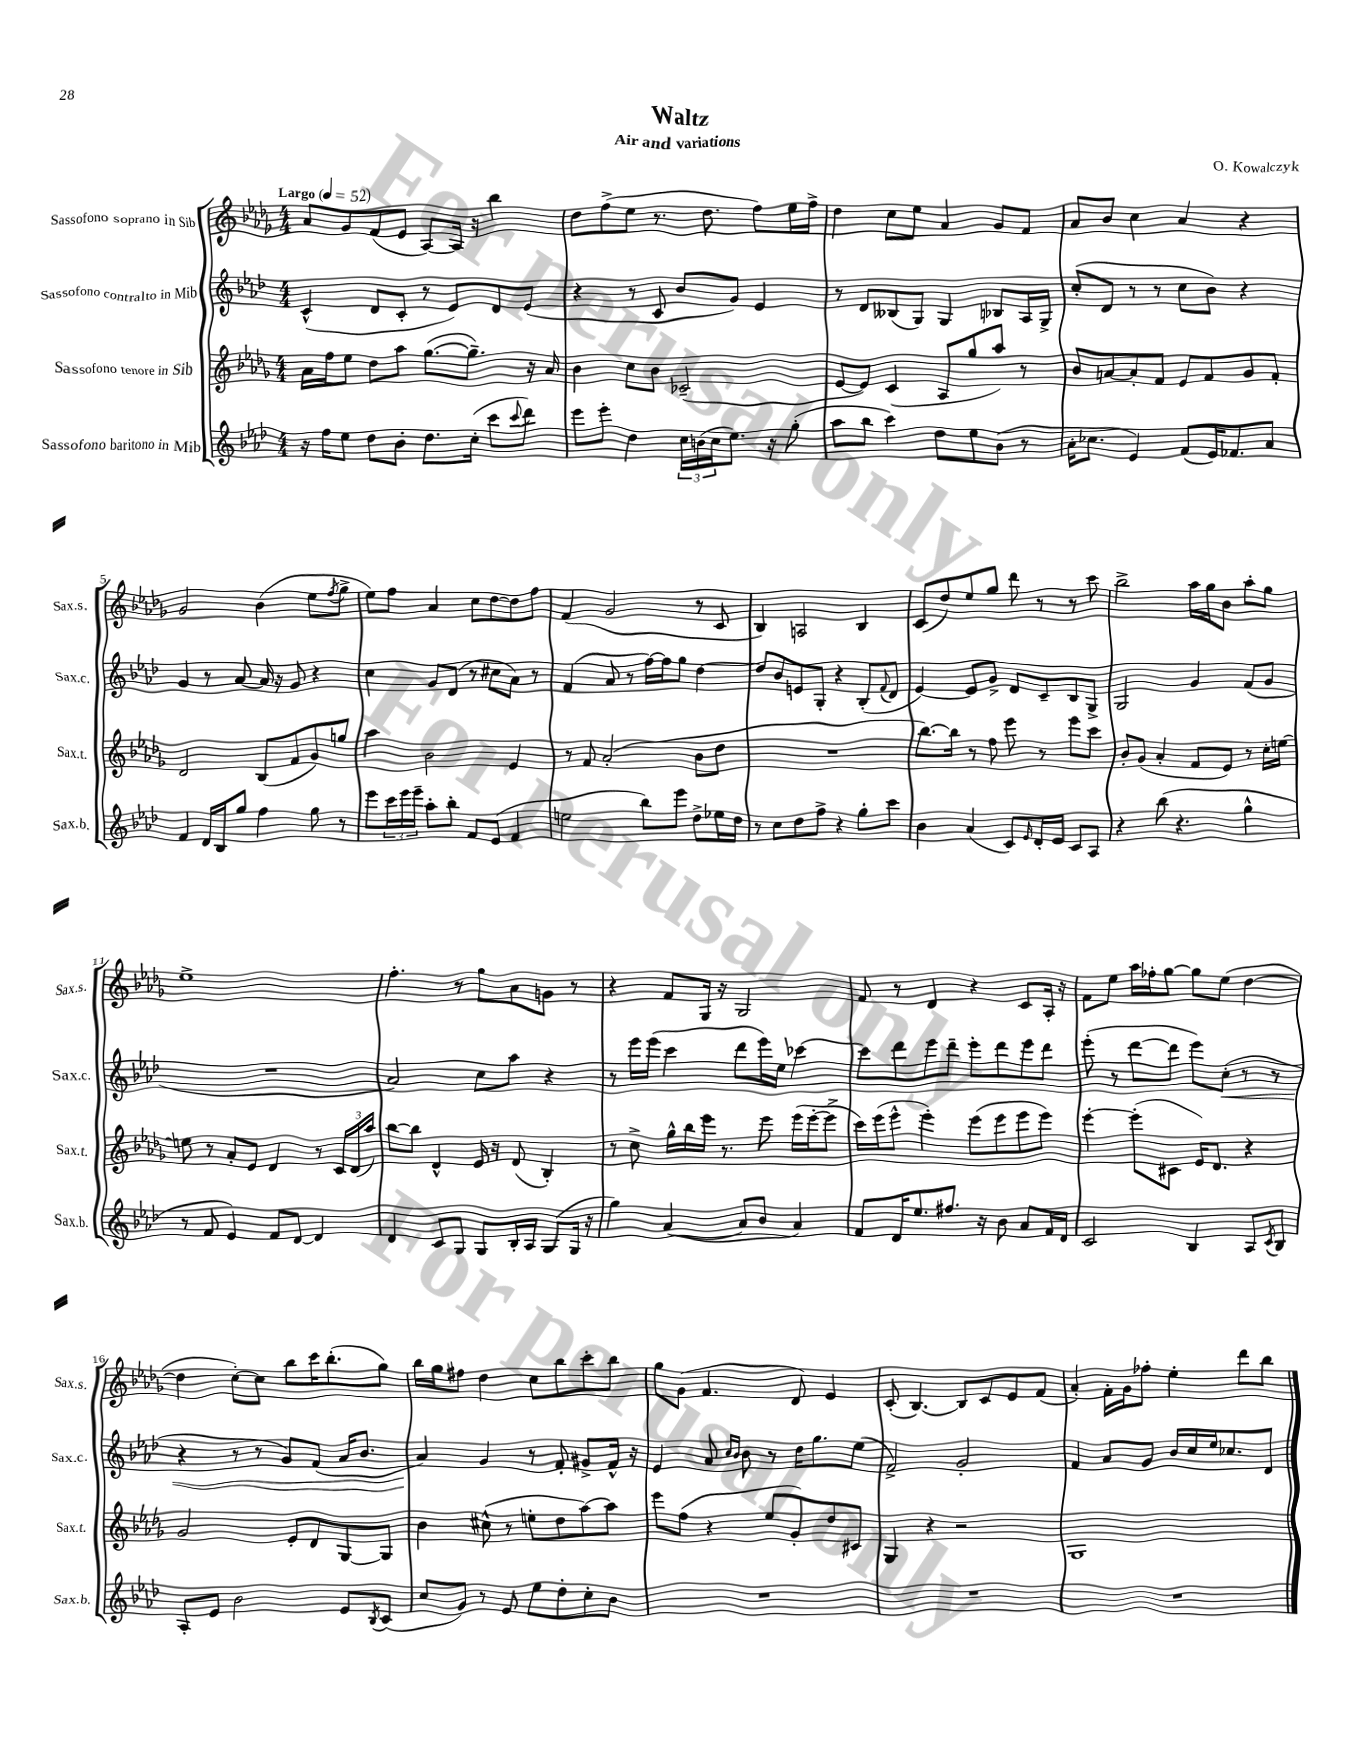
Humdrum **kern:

**kern	**kern	**kern	**dynam	**kern
*part4	*part3	*part2	*part2	*part1
*staff4	*staff3	*staff2	*staff2	*staff1
*I"Sassofono baritono in Mib	*I"Sassofono tenore in Sib	*I"Sassofono contralto in Mib	*	*I"Sassofono soprano in Sib
*I'Sax.b.	*I'Sax.t.	*I'Sax.c.	*	*I'Sax.s.
*clefG2	*clefG2	*clefG2	*	*clefG2
*k[b-e-a-d-]	*k[b-e-a-d-g-]	*k[b-e-a-d-]	*	*k[b-e-a-d-g-]
*M4/4	*M4/4	*M4/4	*	*M4/4
*MM52	*MM52	*MM52	*	*MM52
=1	=1	=1	=1	=1
!	!	!	!	!LO:TX:a:B:t=Largo
16r	16a-\LL	(4c^^/	.	8a-/L
16ff\KL	16ff\J	.	.	.
8ee-\J	8ee-\J	.	.	8g-/
8dd-\L	8dd-\L	8d-/L	.	(8f/
8b-'\J	8aa-\J	8c'/J	.	8e-/J
8.dd-\L	([8.gg-\L	8r	.	[8A-/L)
.	.	8e-/L)	.	16A-/Jk]
(16cc'\Jk	8.gg-~\J])	.	.	16r
8ccc\L	.	8d-/	.	4bb-\
8qqccc/	.	.	.	.
8ddd-\J)	16r	(8e-/J	.	.
.	16a-/	.	.	.
=2	=2	=2	=2	=2
8eee-\L	4b-\	4r	.	8dd-\L
8eee-'\J	.	.	.	(8ff^\
4dd-\	8cc\L	8r	.	8ee-\J
.	8b-\J	8c/	.	8.r
24cc\LL	(2c-X~/	8b-/L	.	.
(24bn\	.	.	.	.
.	.	.	.	8.dd-\
24cc\J	.	.	.	.
8.ee-\J)	.	8g/J)	.	.
.	.	4e-/	.	8ff\L)
16r	.	.	.	.
(8gg'\	.	.	.	16ee-\L
.	.	.	.	16ff^\JJ
=3	=3	=3	=3	=3
8aa-\L	[8e-/L	8r	.	4dd-\
8bb-\J	8e-/J])	8d-/L	.	.
4ccc\)	(4c/	(8B--X/	.	8cc\L
.	.	8G/J)	.	8ee-\J
8dd-\L	8A-/L	4G/	.	4a-/
8ee-\	8gg-/	.	.	.
(8b-\J	8aa-/J)	8B-X/L	.	8g-/L
8r	8r	16A-/L	.	8f/J
.	.	16G^/JJ	.	.
=4	=4	=4	=4	=4
16a-'\KL	8b-/L	(8cc'/L	.	8a-/L
8.cc-X\J	.	.	.	.
.	[8an/	8d-/J	.	8b-/J
4e-/)	8a'/]	8r	.	4cc\
.	8f/J	8r	.	.
(8f/L	8e-/L	8cc\L	.	4a-/
16e-/K)	8f/	8b-\J)	.	.
8.f-X/	.	.	.	.
.	8g-/	4r	.	4r
8a-/J	8f'/J	.	.	.
!!LO:LB:g=z
=5	=5	=5	=5	=5
4f/	2d-/	4g/	.	2g-/
16d-/LL	.	8r	.	.
16B-/J	.	.	.	.
8gg/J	.	[8a-/	.	.
4ff\	(8B-/L	16a-/]	.	(4b-\
.	.	16r	.	.
.	8f/	8g/	.	.
8gg\	8g-/)	4r	.	8ee-\L
.	.	.	.	8qff/
8r	8ggn/J	.	.	8gg-^\J
=6	=6	=6	=6	=6
8eee-\L	4aa-\	4cc\	.	8ee-\L)
24ccc\L	.	.	.	8ff\J
24eee-\	.	.	.	.
24eee-~\JJ	.	.	.	.
8aa-'\L	2b-\	8g/L	.	4a-/
8bb-'\J	.	(8d-/J	.	.
8f/L	.	8r	.	8cc\L
(8e-/J	.	8cc#X\L	.	[8dd-\
4f/	4e-/	8a-\J)	.	8dd-\]
.	.	8r	.	8ff\J
=7	=7	=7	=7	=7
2een\	8r	(4f/	.	(4f/
.	8f/	.	.	.
.	(2a-'/	8a-/	.	2g-/
.	.	8r	.	.
8bb-\L)	.	[16ff\LL)	.	.
.	.	16ff\J]	.	.
8eee-\J	.	8gg\J	.	.
8dd-^\L	8b-\L	[4dd-\	.	8r
16ee-X\L	8dd-\J	.	.	8c/
16dd-\JJ	.	.	.	.
=8	=8	=8	=8	=8
8r	1r	8dd-/L]	.	4B-/)
8cc\L	.	8b-/	.	.
8dd-\	.	8en/	.	2An/
8ff^\J	.	8G'/J	.	.
4r	.	4r	.	.
8gg'\L	.	(8B-'/L	.	4B-/
.	.	8qqf/	.	.
8ccc\J	.	8d-/J	.	.
=9	=9	=9	=9	=9
4b-\	[8.bb-\L)	[4e-/)	.	(8c/L
.	.	.	.	8dd-/)
.	16bb-\Jk]	.	.	.
(4a-/	8r	8e-/L]	.	8ee-/
.	8ff\	8g^/J	.	8gg-/J
8c/L)	8eee-\	8d-/L	.	8ddd-\
16qqe-/	.	.	.	.
16d-'/L	8r	8c~/	.	8r
16e-/JJ	.	.	.	.
8c/L	8eee-\L	8B-/	.	8r
8A-/J	8ccc\J	8G^/J	.	8ccc\
=10	=10	=10	=10	=10
4r	8b-'/L	2G/	.	2bb-^\
.	(8g-/J	.	.	.
(8bb-\	4a-'/	.	.	.
4.r	.	.	.	.
.	8f/L	4g/	.	16aa-\LL
.	.	.	.	16gg-\J
.	8e-/J)	.	.	8b-\J
4gg^^\	8r	(8f/L	.	8aa-'\L
.	16cc'\LL	8g/J	.	8gg-\J
.	[16een\JJ	.	.	.
!!LO:LB:g=z
=11	=11	=11	=11	=11
8r	8een\]	1r	.	1ee-^
8f/	8r	.	.	.
4e-/)	8a-'/L	.	.	.
.	8e-/J	.	.	.
8f/L	4d-/	.	.	.
[8d-/J	.	.	.	.
4d-/]	8r	.	.	.
.	24c/LL	.	.	.
.	(24d-/	.	.	.
.	24aa-/JJ)	.	.	.
=12	=12	=12	=12	=12
4d-/	[8bb-\L	2a-/)	.	4.ff'\
.	8bb-\J]	.	.	.
8c/L	4d-^^/	.	.	.
8G/J	.	.	.	8r
8G/L	16e-/	8cc\L	.	8gg-\L
.	16r	.	.	.
16B-'/L	(8d-/	8aa-\J	.	8a-\
16A-/JJ	.	.	.	.
(8G/L	4B-'/)	4r	.	8gn\J
16G/Jk	.	.	.	8r
16r	.	.	.	.
=13	=13	=13	=13	=13
4gg\)	8r	8r	.	4r
.	8cc^\	16eee-\LL	.	.
.	.	(16eee-\JJ	.	.
([4a-/	16gg-^^\LL	4ccc\	.	8f/L
.	16bb-\	.	.	.
.	16eee-\JJ	.	.	16G-/Jk
.	8.r	.	.	16r
8a-/L]	.	8ddd-\L	.	2G-/
8b-/J	8eee-\	16eee-\L)	.	.
.	.	16ee-\JJ	.	.
4a-/)	(16eee-\LL	[4ccc-X\	.	.
.	[16eee-'\J	.	.	.
.	8eee-^\J]	.	.	.
=14	=14	=14	=14	=14
8f/L	16ccc\LL)	8ccc-\L]	.	8f/
.	(16eee-\J	.	.	.
16d-/K	8eee-^^\J	8ddd-\	.	8r
8.ee-/	.	.	.	.
.	4eee-'\)	8eee-\	.	4d-/
8.ff#X/J	.	8ddd-~\J	.	.
.	(8eee-\L	8eee-'\L	.	4r
16r	.	.	.	.
8b-\	8eee-\	8ddd-\	.	.
8a-/L	8eee-\	8eee-\	.	8c/L
16f/L	8eee-\J)	8ddd-\J	.	16A-'/Jk
16d-/JJ	.	.	.	16r
=15	=15	=15	=15	=15
2c/	[4eee-'\	(8eee-'\	.	8f\L
.	.	8r	.	8ee-\J
.	(8eee-'\L]	[8ddd-\L	.	16aa-\LL
.	.	.	.	16ff-X'\J
.	8c#X\J	8ddd-\J]	.	[8gg-\J
4B-/	16e-/KL)	8eee-\L)	.	8gg-\L]
.	8.d-/J	.	.	.
!	!	!	!LO:HP:b	!
.	.	(8cc'\J	<	(8ee-\J
8A-/L	4r	8r	.	[4dd-\
8qc/	.	.	.	.
8B-/J	.	8r	.	.
!!LO:LB:g=z
=16	=16	=16	=16	=16
8A-'/L	2g-/	4r	.	4dd-\]
8e-/J	.	.	.	.
2b-\	.	8r	.	[8cc'\L)
.	.	8r	.	8cc\J]
.	8e-'/L	8g/L)	.	8bb-\L
.	8d-/	(8f/J	.	16ccc\K
.	.	.	.	(8.bb-'\
8e-/L	[8G-/	16a-/KL	.	.
.	.	8.b-/J	.	.
8qB-/	.	.	.	.
(8c/J	8G-/J]	.	.	8gg-\J)
=17	=17	=17	=17	=17
8cc/L	4b-\	4a-/)	.	16bb-\LL
.	.	.	.	16gg-\J
8g/J)	.	.	.	8ff#X\J
8r	(8cc#X^^\	4g/	[	4dd-\
8e-/	8r	.	.	.
8ee-\L	8een'\L	8r	.	8cc\L
8dd-'\	8dd-\	8f'/	.	8bb-\
8cc'\	[8aa-\)	8g#X^/L	.	8ccc'\
8b-\J	8aa-\J]	16f^^/Jk	.	8bb-\J
.	.	16r	.	.
=18	=18	=18	=18	=18
1r	8eee-\L	4e-/	.	8gg-\L
.	(8ff\J	.	.	(8g-\J
.	4r	8a-/	.	4.f/
.	.	16qqcc/LL	.	.
.	.	16qqb-/JJ	.	.
.	.	8b-\	.	.
.	8ee-/L	8r	.	.
.	8g-'/)	16dd-\KL	.	8d-/)
.	.	8.gg\	.	.
.	8dd-/	.	.	4e-/
.	8c#X/J	(8ee-\J	.	.
=19	=19	=19	=19	=19
1r	4G-/	2f^/)	.	(8c'/
.	.	.	.	[4.B-/)
.	4r	.	.	.
.	2r	2g'/	.	8B-/L]
.	.	.	.	8c/
.	.	.	.	8e-/
.	.	.	.	(8f/J
=20	=20	=20	=20	=20
1r	1G-	4f/	.	4a-'/)
.	.	8a-/L	.	16f'\LL
.	.	.	.	16g-\J
.	.	8g/J	.	8ff-X'\J
.	.	16b-/LL	.	4ee-'\
.	.	16cc/	.	.
.	.	16ee-/J	.	.
.	.	8.cc-X/	.	.
.	.	.	.	8ddd-\L
.	.	8d-/J	.	8bb-\J
==	==	==	==	==
*-	*-	*-	*-	*-
